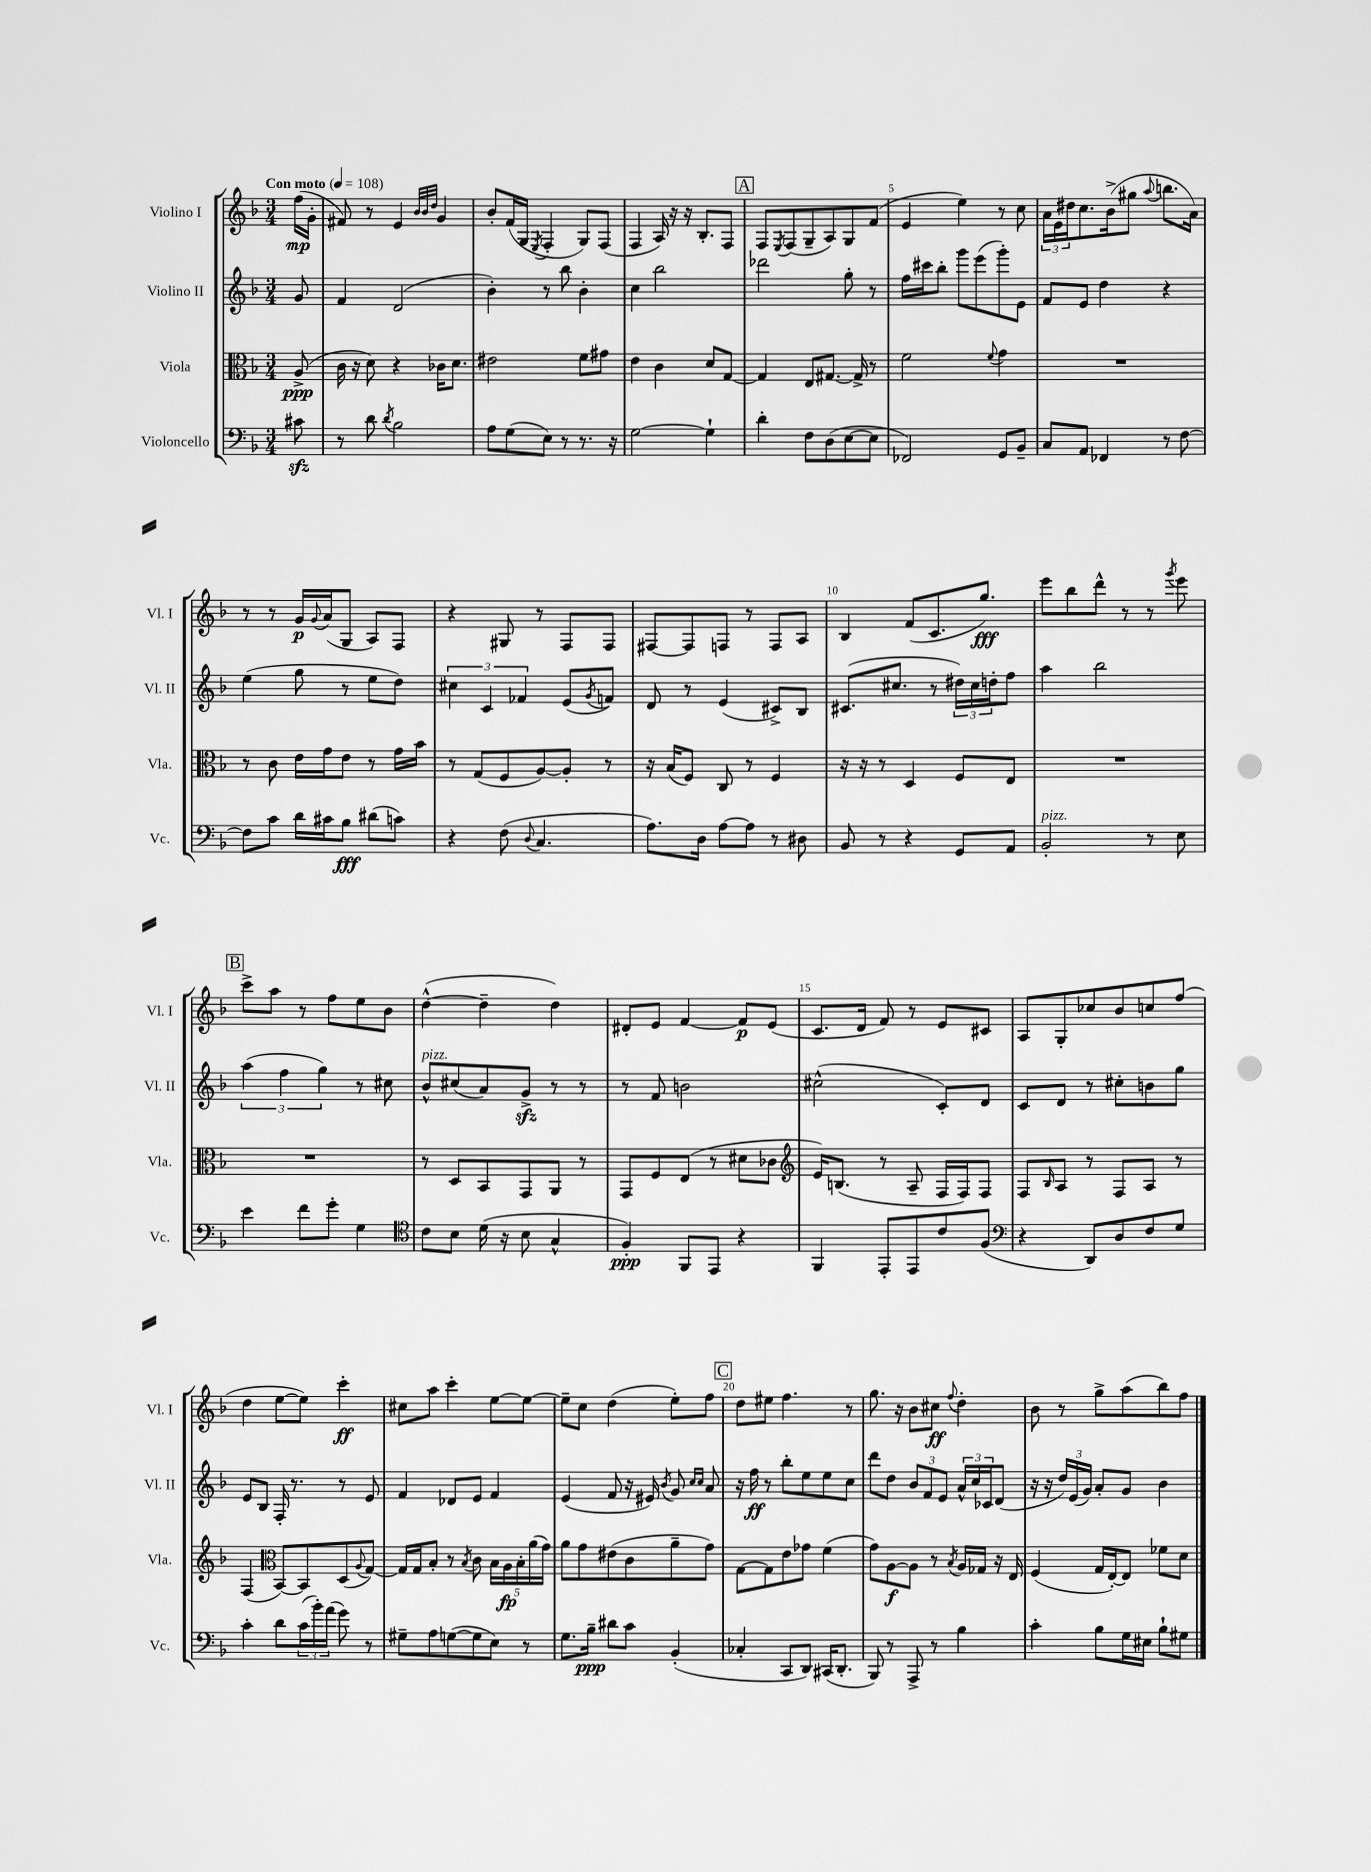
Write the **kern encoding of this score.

**kern	**dynam	**kern	**dynam	**kern	**dynam	**kern	**dynam
*part4	*part4	*part3	*part3	*part2	*part2	*part1	*part1
*staff4	*staff4	*staff3	*staff3	*staff2	*staff2	*staff1	*staff1
*I"Violoncello	*	*I"Viola	*	*I"Violino II	*	*I"Violino I	*
*I'Vc.	*	*I'Vla.	*	*I'Vl. II	*	*I'Vl. I	*
*clefF4	*	*clefC3	*	*clefG2	*	*clefG2	*
*k[b-]	*	*k[b-]	*	*k[b-]	*	*k[b-]	*
*M3/4	*	*M3/4	*	*M3/4	*	*M3/4	*
*MM108	*	*MM108	*	*MM108	*	*MM108	*
=	=	=	=	=	=	=	=
!	!	!	!	!	!	!LO:TX:a:B:t=Con moto	!
8c#Xzz\	.	(8A^/	ppp	8g/	.	(16ff\LL	mp
.	.	.	.	.	.	16g'\JJ	.
=1	=1	=1	=1	=1	=1	=1	=1
8r	.	16c\	.	4f/	.	8f#X/)	.
.	.	16r	.	.	.	.	.
8d\	.	8d\)	.	.	.	8r	.
8qd/	.	.	.	.	.	.	.
2B-\	.	4r	.	(2d/	.	4e/	.
.	.	.	.	.	.	32qqb-/LLL	.
.	.	.	.	.	.	32qqb-/	.
.	.	.	.	.	.	32qqdd/JJJ	.
.	.	16c-X\KL	.	.	.	4g/	.
.	.	8.d\J	.	.	.	.	.
=2	=2	=2	=2	=2	=2	=2	=2
8A\L	.	2e#X\	.	4b-'\)	.	8b-'/L	.
(8G\	.	.	.	.	.	(16f/L	.
.	.	.	.	.	.	16G/JJ	.
.	.	.	.	.	.	8qE/	.
8E\J)	.	.	.	8r	.	4F'/	.
8r	.	.	.	8bb-\	.	.	.
8.r	.	8f\L	.	4b-'\	.	8G/L)	.
.	.	8g#X\J	.	.	.	(8F/J	.
16r	.	.	.	.	.	.	.
=3	=3	=3	=3	=3	=3	=3	=3
[2G\	.	4e\	.	4cc\	.	4F/	.
.	.	4c\	.	2bb-\	.	16A/)	.
.	.	.	.	.	.	16r	.
.	.	.	.	.	.	16r	.
.	.	.	.	.	.	8.B-'/L	.
4G`\]	.	8d/L	.	.	.	.	.
.	.	[8G/J	.	.	.	8F/J	.
!!LO:REH:place=s1:t=A
=4	=4	=4	=4	=4	=4	=4	=4
4d'\	.	4G/]	.	2ddd-X\	.	8F/L	.
.	.	.	.	.	.	8qE/	.
.	.	.	.	.	.	(8F/	.
8F\L	.	8E/L	.	.	.	8G~/	.
(8D\	.	[8.G#X/J	.	.	.	8A/)	.
[8E\	.	.	.	8gg'\	.	8G/	.
.	.	16G#^/]	.	.	.	.	.
8E\J]	.	8r	.	8r	.	(8f/J	.
=5	=5	=5	=5	=5	=5	=5	=5
2FF-X/)	.	2f\	.	16ff\LL	.	4e/	.
.	.	.	.	16ccc#X\J	.	.	.
.	.	.	.	8bb-'\J	.	.	.
.	.	.	.	8ggg\L	.	4ee\)	.
.	.	.	.	(8eee\	.	.	.
.	.	8qqf/	.	.	.	.	.
8GG/L	.	4g\	.	8ggg'\)	.	8r	.
8BB-~/J	.	.	.	8e\J	.	8cc\	.
=6	=6	=6	=6	=6	=6	=6	=6
8C/L	.	2.r	.	8f/L	.	24a\LL	.
.	.	.	.	.	.	24e\	.
.	.	.	.	.	.	24dd#X\J	.
8AA/J	.	.	.	8e/J	.	8.cc\	.
4FF-X/	.	.	.	4dd\	.	.	.
.	.	.	.	.	.	(16b-^\k	.
.	.	.	.	.	.	8gg#X\J	.
.	.	.	.	.	.	8qqaa/	.
8r	.	.	.	4r	.	8.bbn\L	.
[8F\	.	.	.	.	.	.	.
.	.	.	.	.	.	16a\Jk)	.
!!LO:LB:g=z
=7	=7	=7	=7	=7	=7	=7	=7
8F\L]	.	8r	.	(4ee\	.	8r	.
8c\J	.	8c\	.	.	.	8r	.
16d\LL	.	16e\LL	.	8gg\	.	16g/LL	p
.	.	.	.	.	.	8qqg/	.
16c#X\J	.	16g\J	.	.	.	(16a/J	.
8B-\J	fff	8e\J	.	8r	.	8G/J	.
(8d#X\L	.	8r	.	8ee\L	.	8A/L)	.
8cn\J)	.	16g\LL	.	8dd\J)	.	8F/J	.
.	.	16b-\JJ	.	.	.	.	.
=8	=8	=8	=8	=8	=8	=8	=8
4r	.	8r	.	6cc#X\	.	4r	.
.	.	(8G/L	.	.	.	.	.
.	.	.	.	6c/	.	.	.
(8F\	.	8F/	.	.	.	8G#X/	.
.	.	.	.	6f-X/	.	.	.
8qqD/	.	.	.	.	.	.	.
4.C/	.	[8A/)	.	.	.	8r	.
.	.	8A'/J]	.	(8e/L	.	8F/L	.
.	.	.	.	8qg/	.	.	.
.	.	8r	.	8fn/J)	.	8F/J	.
=9	=9	=9	=9	=9	=9	=9	=9
8.A\L)	.	16r	.	8d/	.	[8F#X/L	.
.	.	(16B-/KL	.	.	.	.	.
.	.	8F/J)	.	8r	.	8F#/]	.
16D\Jk	.	.	.	.	.	.	.
[8A\L	.	8C/	.	(4e/	.	8Fn/J	.
8A\J]	.	8r	.	.	.	8r	.
8r	.	4F/	.	8c#X^/L)	.	8F/L	.
8D#X\	.	.	.	8B-/J	.	8A/J	.
=10	=10	=10	=10	=10	=10	=10	=10
8BB-/	.	16r	.	(8.c#X/L	.	4B-/	.
.	.	16r	.	.	.	.	.
8r	.	8r	.	.	.	.	.
.	.	.	.	8.cc#X/J	.	.	.
4r	.	4D/	.	.	.	(8f/L	.
.	.	.	.	8r	.	8.c/	.
8GG/L	.	8F/L	.	24dd#X\LL)	.	.	.
.	.	.	.	24cc#\	.	.	.
.	.	.	.	.	.	8.gg/J)	fff
.	.	.	.	24ddn'\J	.	.	.
8AA/J	.	8E/J	.	8ff\J	.	.	.
=11	=11	=11	=11	=11	=11	=11	=11
!LO:TX:a:i:t=pizz.	!	!	!	!	!	!	!
2BB-'/	.	2.r	.	4aa\	.	8eee\L	.
.	.	.	.	.	.	8bb-\	.
.	.	.	.	2bb-\	.	8ddd^^\J	.
.	.	.	.	.	.	8r	.
8r	.	.	.	.	.	8r	.
.	.	.	.	.	.	8qggg/	.
8E\	.	.	.	.	.	8eee\	.
!!LO:LB:g=z
!!LO:REH:place=s1:t=B
=12	=12	=12	=12	=12	=12	=12	=12
4e\	.	2.r	.	(6aa\	.	8ccc^\L	.
.	.	.	.	.	.	8aa\J	.
.	.	.	.	6ff\	.	.	.
8f\L	.	.	.	.	.	8r	.
.	.	.	.	6gg\)	.	.	.
8g'\J	.	.	.	.	.	8ff\L	.
4G\	.	.	.	8r	.	8ee\	.
.	.	.	.	8cc#X\	.	8b-\J	.
=13	=13	=13	=13	=13	=13	=13	=13
*clefC4	*	*	*	*	*	*	*
!	!	!	!	!LO:TX:a:i:t=pizz.	!	!	!
8c\L	.	8r	.	8b-^^/L	.	([4dd^^\	.
8B-\J	.	8D/L	.	(8cc#X/	.	.	.
(16d\	.	8BB-/	.	8a/)	.	4dd~\]	.
16r	.	.	.	.	.	.	.
8B-\	.	8GG/	.	8gzz^/J	.	.	.
4G^^/	.	8AA/J	.	8r	.	4dd\)	.
.	.	8r	.	8r	.	.	.
=14	=14	=14	=14	=14	=14	=14	=14
4F'/)	ppp	8GG/L	.	8r	.	8d#X'/L	.
.	.	8F/	.	8f/	.	8e/J	.
8FF/L	.	(8E/J	.	2bn\	.	[4f/	.
8EE/J	.	8r	.	.	.	.	.
4r	.	8d#X\L	.	.	.	8f/L]	p
.	.	8c-X\J	.	.	.	(8e/J	.
=15	=15	=15	=15	=15	=15	=15	=15
*	*	*clefG2	*	*	*	*	*
4FF/	.	16e/KL)	.	(2cc#X^^\	.	8.c/L	.
.	.	(8.Bn/J	.	.	.	.	.
.	.	.	.	.	.	16d/Jk	.
8EE'/L	.	8r	.	.	.	8f/)	.
8EE/	.	8A~/	.	.	.	8r	.
8c/	.	16F/LL	.	8c'/L)	.	8e/L	.
.	.	16F/J)	.	.	.	.	.
(8F/J	.	8F/J	.	8d/J	.	8c#X/J	.
=16	=16	=16	=16	=16	=16	=16	=16
*clefF4	*	*	*	*	*	*	*
4r	.	8F/L	.	8c/L	.	8A/L	.
.	.	16qqB-/	.	.	.	.	.
.	.	8A/J	.	8d/J	.	8G'/	.
8DD/L)	.	8r	.	8r	.	8cc-X/	.
8D/	.	8F/L	.	8cc#X'\L	.	8b-/	.
8F/	.	8A/J	.	8bn\	.	8ccn/	.
8G/J	.	8r	.	8gg\J	.	(8ff/J	.
!!LO:LB:g=z
=17	=17	=17	=17	=17	=17	=17	=17
4c'\	.	(4F/	.	8e/L	.	4dd\	.
.	.	.	.	8B-/J	.	.	.
*	*	*clefC3	*	*	*	*	*
8d\L	.	[8BB-/L)	.	16F'/	.	[8ee\L	.
.	.	.	.	8.r	.	.	.
(24c\L	.	8BB-/]	.	.	.	8ee\J])	.
24b-'\)	.	.	.	.	.	.	.
(24a\JJ	.	.	.	.	.	.	.
8g\)	.	(8D/	.	8r	.	4ccc'\	ff
.	.	8qqA/	.	.	.	.	.
8r	.	[8G/J)	.	8e/	.	.	.
=18	=18	=18	=18	=18	=18	=18	=18
8G#X~\L	.	16G/LL]	.	4f/	.	8cc#X\L	.
.	.	16G/J	.	.	.	.	.
8A\	.	8B-'/J	.	.	.	8aa\J	.
([8Gn\	.	8r	.	8d-X/L	.	4ccc'\	.
.	.	8qB-/	.	.	.	.	.
8G\]	.	8c\	.	8e/J	.	.	.
8E\J)	.	20B-\LL	.	4f/	.	[8ee\L	.
.	.	20A\	fp	.	.	.	.
.	.	20B-'\	.	.	.	.	.
8r	.	.	.	.	.	8ee\J_	.
.	.	(20a\	.	.	.	.	.
.	.	20g\JJ)	.	.	.	.	.
=19	=19	=19	=19	=19	=19	=19	=19
8.G\L	.	8a\L	.	(4e/	.	8ee~\L]	.
.	.	8g\	.	.	.	8cc\J	.
16B-~\Jk	ppp	.	.	.	.	.	.
8d#X\L	.	(8e#X\	.	8f/	.	(4dd\	.
8c\J	.	8c\	.	16r	.	.	.
.	.	.	.	16e#X/)	.	.	.
.	.	.	.	8qb-/	.	.	.
(4BB-'/	.	8a~\	.	8g/	.	8ee'\L)	.
.	.	.	.	16qqcc/LL	.	.	.
.	.	.	.	16qqcc/JJ	.	.	.
.	.	8g\J)	.	8a/	.	8ff\J	.
!!LO:REH:place=s1:t=C
=20	=20	=20	=20	=20	=20	=20	=20
4C-X'/	.	[8G\L	.	16r	.	8dd\L	.
.	.	.	.	16ff\	ff	.	.
.	.	8G\]	.	8r	.	8ee#X\J	.
8CC/L	.	8e\	.	8bb-'\L	.	4.ff\	.
8DD/J)	.	8g-X\J	.	8ee\	.	.	.
(16CC#X/KL	.	(4f\	.	8ee\	.	.	.
8.DD'/J	.	.	.	.	.	.	.
.	.	.	.	8cc\J	.	8r	.
=21	=21	=21	=21	=21	=21	=21	=21
8BBB-/)	.	8g\L)	.	8ddd\L	.	8.gg\	.
8r	.	[8A\	f	8dd\J	.	.	.
.	.	.	.	.	.	16r	.
8AAA^/	.	8A\J]	.	12b-/L	.	8b-\L	.
.	.	.	.	12f/	.	.	.
8r	.	8r	.	.	.	8cc#X\J	ff
.	.	.	.	12e/J	.	.	.
.	.	8qB-/	.	.	.	8qqff/	.
4B-\	.	16A/LL	.	24a^^/LL	.	4dd'\	.
.	.	.	.	24cc/	.	.	.
.	.	16G-X/JJ	.	.	.	.	.
.	.	.	.	24c-X/J	.	.	.
.	.	16r	.	(8d/J	.	.	.
.	.	16E/	.	.	.	.	.
=22	=22	=22	=22	=22	=22	=22	=22
4c'\	.	(4F/	.	16r	.	8b-\	.
.	.	.	.	16r	.	.	.
.	.	.	.	24dd/LL)	.	8r	.
.	.	.	.	(24e/	.	.	.
.	.	.	.	24g/JJ)	.	.	.
8B-\L	.	16G/LL	.	8a'/L	.	8gg^\L	.
.	.	[16E'/J)	.	.	.	.	.
16G\L	.	8E/J]	.	8g/J	.	(8aa\	.
16E#X\JJ	.	.	.	.	.	.	.
8B-`\L	.	8f-X\L	.	4b-\	.	8bb-\)	.
8G#X\J	.	8d\J	.	.	.	8ff\J	.
==	==	==	==	==	==	==	==
*-	*-	*-	*-	*-	*-	*-	*-
